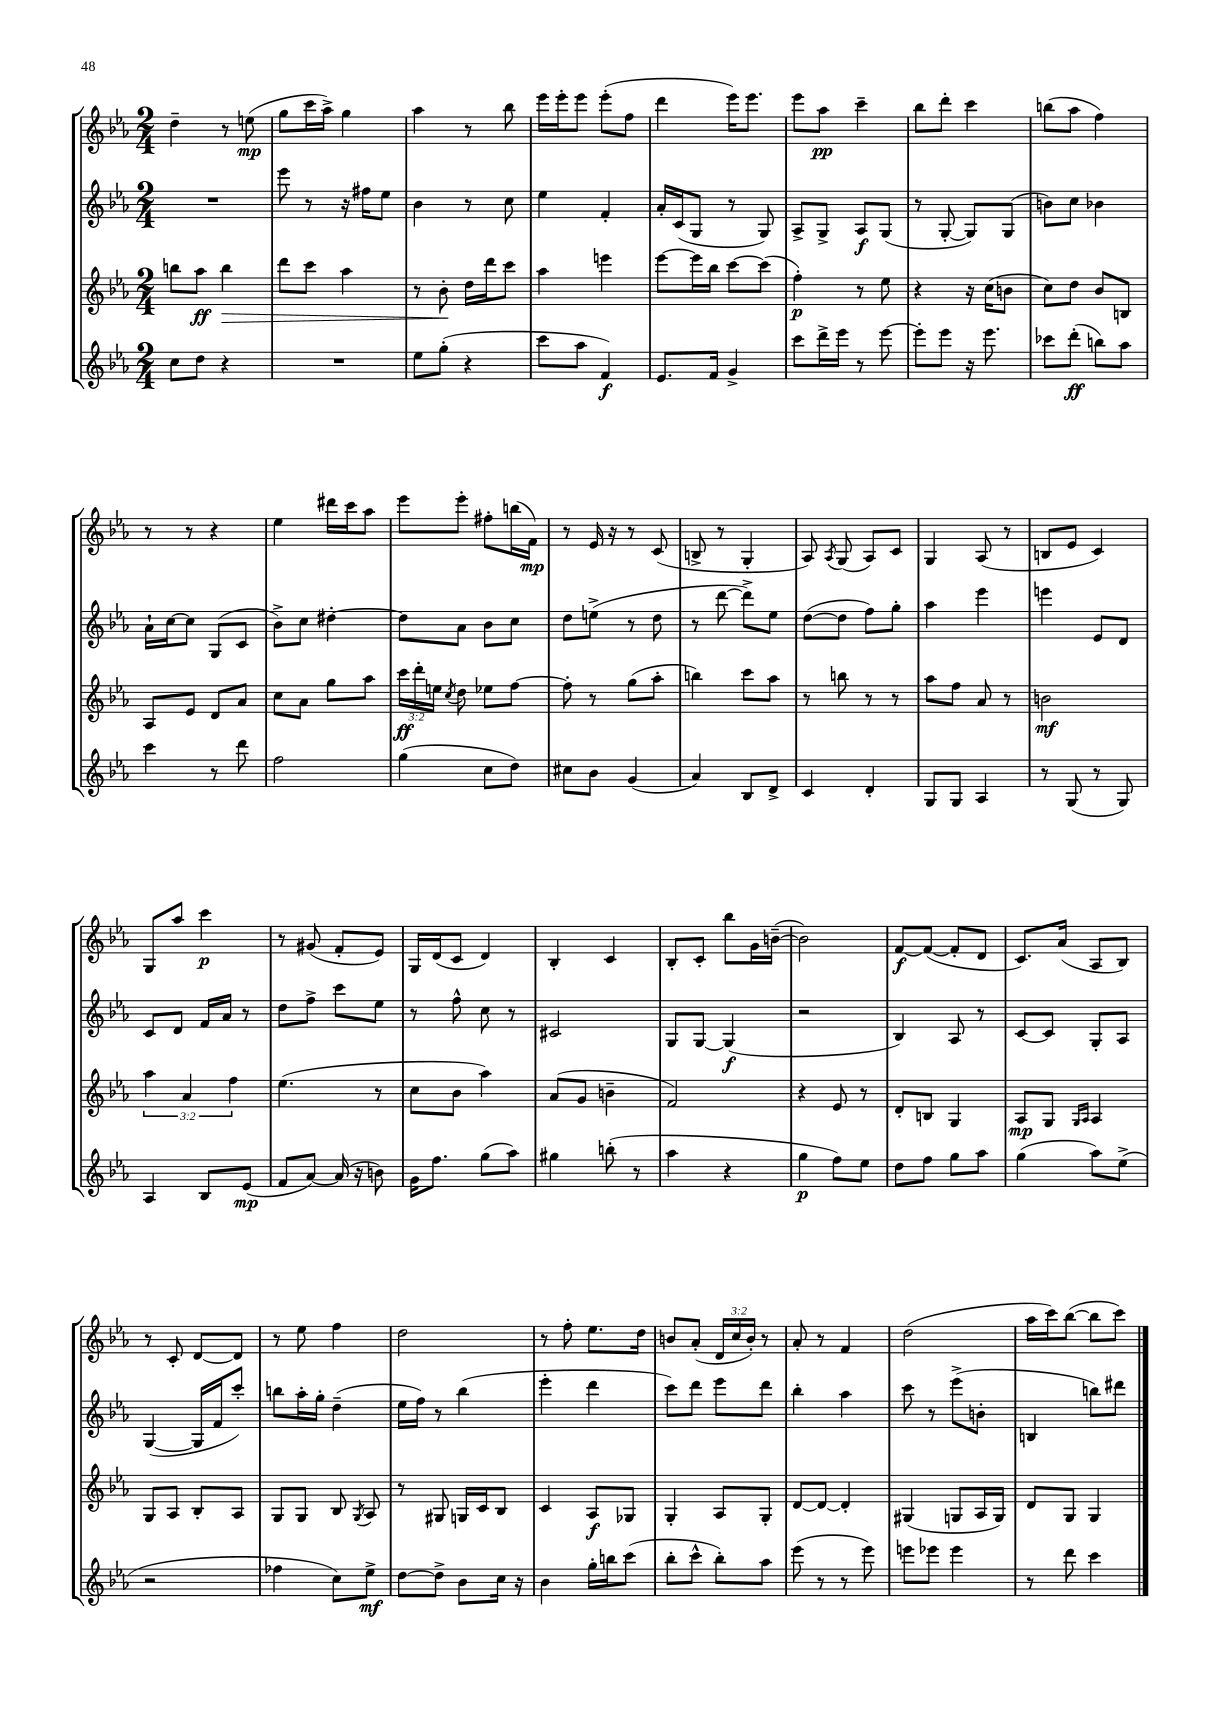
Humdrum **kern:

**kern	**dynam	**kern	**dynam	**kern	**dynam	**kern	**dynam
*part4	*part4	*part3	*part3	*part2	*part2	*part1	*part1
*staff4	*staff4	*staff3	*staff3	*staff2	*staff2	*staff1	*staff1
*clefG2	*	*clefG2	*	*clefG2	*	*clefG2	*
*k[b-e-a-]	*	*k[b-e-a-]	*	*k[b-e-a-]	*	*k[b-e-a-]	*
*M2/4	*	*M2/4	*	*M2/4	*	*M2/4	*
=73	=73	=73	=73	=73	=73	=73	=73
8cc\L	.	8bbn\L	.	2r	.	4dd~\	.
8dd\J	.	8aa-\J	ff	.	.	.	.
!	!	!	!LO:HP:b	!	!	!	!
4r	.	4bb\	>	.	.	8r	.
.	.	.	.	.	.	(8een\	mp
=74	=74	=74	=74	=74	=74	=74	=74
2r	.	8ddd\L	.	8eee-\	.	8gg\L	.
.	.	8ccc\J	.	8r	.	16ccc\L	.
.	.	.	.	.	.	16aa-^\JJ)	.
.	.	4aa-\	.	16r	.	4gg\	.
.	.	.	.	16ff#X\KL	.	.	.
.	.	.	.	8ee-\J	.	.	.
=75	=75	=75	=75	=75	=75	=75	=75
8ee-\L	.	8r	.	4b-\	.	4aa-\	.
(8gg'\J	.	8b-'\	.	.	.	.	.
4r	.	16dd\LL	]	8r	.	8r	.
.	.	16ddd\J	.	.	.	.	.
.	.	8ccc\J	.	8cc\	.	8bb-\	.
=76	=76	=76	=76	=76	=76	=76	=76
8ccc\L	.	4aa-\	.	4ee-\	.	16eee-\LL	.
.	.	.	.	.	.	16eee-'\J	.
8aa-\J	.	.	.	.	.	8eee-\J	.
4f/)	f	4eeen\	.	4f'/	.	(8eee-'\L	.
.	.	.	.	.	.	8ff\J	.
=77	=77	=77	=77	=77	=77	=77	=77
8.e-/L	.	[8eee-\L	.	16a-'/LL	.	4ddd\	.
.	.	.	.	(16c/J	.	.	.
.	.	16eee-\L]	.	8G/J	.	.	.
16f/Jk	.	16bb-\JJ	.	.	.	.	.
4g^/	.	[8ccc\L	.	8r	.	16eee-\KL)	.
.	.	.	.	.	.	8.eee-\J	.
.	.	(8ccc\J]	.	8G/)	.	.	.
=78	=78	=78	=78	=78	=78	=78	=78
8ccc\L	.	4ff'\)	p	8A-^/L	.	8eee-\L	.
16ddd^\L	.	.	.	8G^/J	.	8aa-\J	pp
16eee-\JJ	.	.	.	.	.	.	.
8r	.	8r	.	8A-/L	f	4ccc~\	.
[8eee-\	.	8ee-\	.	(8G/J	.	.	.
=79	=79	=79	=79	=79	=79	=79	=79
8eee-'\L]	.	4r	.	8r	.	8bb-\L	.
8eee-\J	.	.	.	[8G'/	.	8ddd'\J	.
16r	.	16r	.	8G/L])	.	4ccc\	.
8.eee-\	.	(16cc\KL	.	.	.	.	.
.	.	8bn\J	.	(8G/J	.	.	.
=80	=80	=80	=80	=80	=80	=80	=80
8ccc-X\L	.	8cc\L)	.	8bn\L)	.	(8bbn\L	.
(8ddd'\J	ff	8dd\J	.	8cc\J	.	8aa-\J	.
8bbn\L)	.	8b-/L	.	4b-X\	.	4ff\)	.
8aa-\J	.	8Bn/J	.	.	.	.	.
!!LO:LB:g=z
=81	=81	=81	=81	=81	=81	=81	=81
4ccc\	.	8A-/L	.	16a-`\LL	.	8r	.
.	.	.	.	[16cc\J	.	.	.
.	.	8e-/J	.	8cc\J]	.	8r	.
8r	.	8d/L	.	(8G/L	.	4r	.
8ddd\	.	8a-/J	.	8c/J	.	.	.
=82	=82	=82	=82	=82	=82	=82	=82
2ff\	.	8cc\L	.	8b-^\L)	.	4ee-\	.
.	.	8a-\J	.	8cc\J	.	.	.
.	.	8gg\L	.	[4dd#X'\	.	16ddd#X\LL	.
.	.	.	.	.	.	16ccc\J	.
.	.	8aa-\J	.	.	.	8aa-\J	.
=83	=83	=83	=83	=83	=83	=83	=83
(4gg\	.	24ccc\LL	ff	8dd#\L]	.	8eee-\L	.
.	.	24ddd'\	.	.	.	.	.
.	.	24een\JJ	.	.	.	.	.
.	.	8qcc/	.	.	.	.	.
.	.	8dd\	.	8a-\J	.	8eee-'\J	.
8cc\L	.	8ee-X\L	.	8b-\L	.	8ff#X'\L	.
8dd\J)	.	[8ff\J	.	8cc\J	.	(16bbn\L	.
.	.	.	.	.	.	16f\JJ)	mp
=84	=84	=84	=84	=84	=84	=84	=84
8cc#X\L	.	8ff'\]	.	8dd\L	.	8r	.
8b-\J	.	8r	.	(8een^\J	.	16e-/	.
.	.	.	.	.	.	16r	.
(4g/	.	(8gg\L	.	8r	.	8r	.
.	.	8aa-'\J	.	8dd\	.	(8c/	.
=85	=85	=85	=85	=85	=85	=85	=85
4a-/)	.	4bbn\)	.	8r	.	8Bn^/	.
.	.	.	.	[8ddd\	.	8r	.
8B-/L	.	8ccc\L	.	8ddd^\L])	.	4G'/	.
8d^/J	.	8aa-\J	.	8ee-\J	.	.	.
=86	=86	=86	=86	=86	=86	=86	=86
4c/	.	8r	.	([8dd\L	.	8A-/)	.
.	.	.	.	.	.	8qA-/	.
.	.	8bbn\	.	8dd\J]	.	(8G/	.
4d'/	.	8r	.	8ff\L)	.	8A-/L)	.
.	.	8r	.	8gg'\J	.	8c/J	.
=87	=87	=87	=87	=87	=87	=87	=87
8G/L	.	8aa-\L	.	4aa-\	.	4G/	.
8G/J	.	8ff\J	.	.	.	.	.
4A-/	.	8a-/	.	4eee-\	.	(8A-/	.
.	.	8r	.	.	.	8r	.
=88	=88	=88	=88	=88	=88	=88	=88
8r	.	2bn\	mf	4eeen\	.	8Bn/L	.
(8G/	.	.	.	.	.	8e-/J	.
8r	.	.	.	8e-/L	.	4c/)	.
8G/)	.	.	.	8d/J	.	.	.
!!LO:LB:g=z
=89	=89	=89	=89	=89	=89	=89	=89
4A-/	.	6aa-\	.	8c/L	.	8G/L	.
.	.	.	.	8d/J	.	8aa-/J	.
.	.	6a-/	.	.	.	.	.
8B-/L	.	.	.	16f/LL	.	4ccc\	p
.	.	.	.	16a-/JJ	.	.	.
.	.	6ff\	.	.	.	.	.
(8e-/J	mp	.	.	8r	.	.	.
=90	=90	=90	=90	=90	=90	=90	=90
8f/L	.	(4.ee-\	.	8dd\L	.	8r	.
[8a-/J)	.	.	.	8ff^\J	.	(8g#X/	.
(16a-/]	.	.	.	8ccc\L	.	8f'/L	.
16r	.	.	.	.	.	.	.
8bn\)	.	8r	.	8ee-\J	.	8e-/J)	.
=91	=91	=91	=91	=91	=91	=91	=91
16g\KL	.	8cc\L	.	8r	.	16G/LL	.
8.ff\J	.	.	.	.	.	(16d/J	.
.	.	8b-\J	.	8ff^^\	.	8c/J	.
(8gg\L	.	4aa-\)	.	8cc\	.	4d/)	.
8aa-\J)	.	.	.	8r	.	.	.
=92	=92	=92	=92	=92	=92	=92	=92
4gg#X\	.	(8a-/L	.	2c#X/	.	4B-'/	.
.	.	8g/J	.	.	.	.	.
(8bbn'\	.	4bn~\	.	.	.	4c/	.
8r	.	.	.	.	.	.	.
=93	=93	=93	=93	=93	=93	=93	=93
4aa-\	.	2f/)	.	8G/L	.	8B-'/L	.
.	.	.	.	[8G/J	.	8c'/J	.
4r	.	.	.	(4G/]	f	8bb-\L	.
.	.	.	.	.	.	16g\L	.
.	.	.	.	.	.	([16bn~\JJ	.
=94	=94	=94	=94	=94	=94	=94	=94
4gg\	p	4r	.	2r	.	2b\])	.
8ff\L)	.	8e-/	.	.	.	.	.
8ee-\J	.	8r	.	.	.	.	.
=95	=95	=95	=95	=95	=95	=95	=95
8dd\L	.	8d'/L	.	4B-/)	.	[8f/L	f
8ff\J	.	8Bn/J	.	.	.	(8f/J_	.
8gg\L	.	4G/	.	8A-/	.	8f'/L]	.
8aa-\J	.	.	.	8r	.	8d/J	.
=96	=96	=96	=96	=96	=96	=96	=96
(4gg\	.	8A-/L	mp	[8c/L	.	8.c/L)	.
.	.	8G/J	.	8c/J]	.	.	.
.	.	.	.	.	.	(16a-/Jk	.
.	.	16qqG/LL	.	.	.	.	.
.	.	16qqA-/JJ	.	.	.	.	.
8aa-\L)	.	4A-/	.	8G'/L	.	8A-/L	.
(8ee-^\J	.	.	.	8A-/J	.	8B-/J)	.
!!LO:LB:g=z
=97	=97	=97	=97	=97	=97	=97	=97
2r	.	8G/L	.	([4G/	.	8r	.
.	.	8A-/J	.	.	.	8c'/	.
.	.	8B-'/L	.	16G/LL]	.	[8d/L	.
.	.	.	.	16f/J	.	.	.
.	.	8A-/J	.	8ccc'/J)	.	8d/J]	.
=98	=98	=98	=98	=98	=98	=98	=98
4ff-X\	.	8G/L	.	8bbn\L	.	8r	.
.	.	8G/J	.	16aa-'\L	.	8ee-\	.
.	.	.	.	16gg'\JJ	.	.	.
8cc\L)	.	8B-/	.	(4dd~\	.	4ff\	.
.	.	8qG/	.	.	.	.	.
8ee-^\J	mf	8A-/	.	.	.	.	.
=99	=99	=99	=99	=99	=99	=99	=99
[8dd\L	.	8r	.	16ee-\LL	.	2dd\	.
.	.	.	.	16ff\JJ)	.	.	.
8dd^\J]	.	8G#X/	.	8r	.	.	.
8b-\L	.	16Gn/LL	.	(4bb-\	.	.	.
.	.	16c/J	.	.	.	.	.
16cc\Jk	.	8B-/J	.	.	.	.	.
16r	.	.	.	.	.	.	.
=100	=100	=100	=100	=100	=100	=100	=100
4b-\	.	4c/	.	4eee-'\	.	8r	.
.	.	.	.	.	.	8ff'\	.
16gg'\LL	.	8A-/L	f	4ddd\	.	8.ee-\L	.
16bbn\J	.	.	.	.	.	.	.
(8ccc\J	.	8G-X/J	.	.	.	.	.
.	.	.	.	.	.	16dd\Jk	.
=101	=101	=101	=101	=101	=101	=101	=101
8bb-'\L	.	4G'/	.	8ccc\L)	.	8bn/L	.
8ccc^^\J	.	.	.	8ddd\J	.	(8a-'/J	.
8bb-'\L)	.	8A-/L	.	8eee-\L	.	24d/LL	.
.	.	.	.	.	.	24cc/	.
.	.	.	.	.	.	24b'/JJ)	.
8aa-\J	.	8G'/J	.	8ddd\J	.	8r	.
=102	=102	=102	=102	=102	=102	=102	=102
(8eee-\	.	[8d/L	.	4bb-'\	.	8a-'/	.
8r	.	8d/J_	.	.	.	8r	.
8r	.	4d'/]	.	4aa-\	.	4f/	.
8eee-\)	.	.	.	.	.	.	.
=103	=103	=103	=103	=103	=103	=103	=103
8eeen\L	.	(4G#X/	.	8ccc\	.	(2dd\	.
8eee-X\J	.	.	.	8r	.	.	.
4eee-\	.	8Gn/L	.	(8eee-^\L	.	.	.
.	.	16A-/L	.	8bn'\J	.	.	.
.	.	16G/JJ)	.	.	.	.	.
=104	=104	=104	=104	=104	=104	=104	=104
8r	.	8d/L	.	4Bn/	.	16aa-\LL	.
.	.	.	.	.	.	16ccc\J)	.
8ddd\	.	8G/J	.	.	.	([8bb-\J	.
4ccc\	.	4G/	.	8bbn\L)	.	8bb-\L]	.
.	.	.	.	8ddd#X\J	.	8ccc\J)	.
==	==	==	==	==	==	==	==
*-	*-	*-	*-	*-	*-	*-	*-
